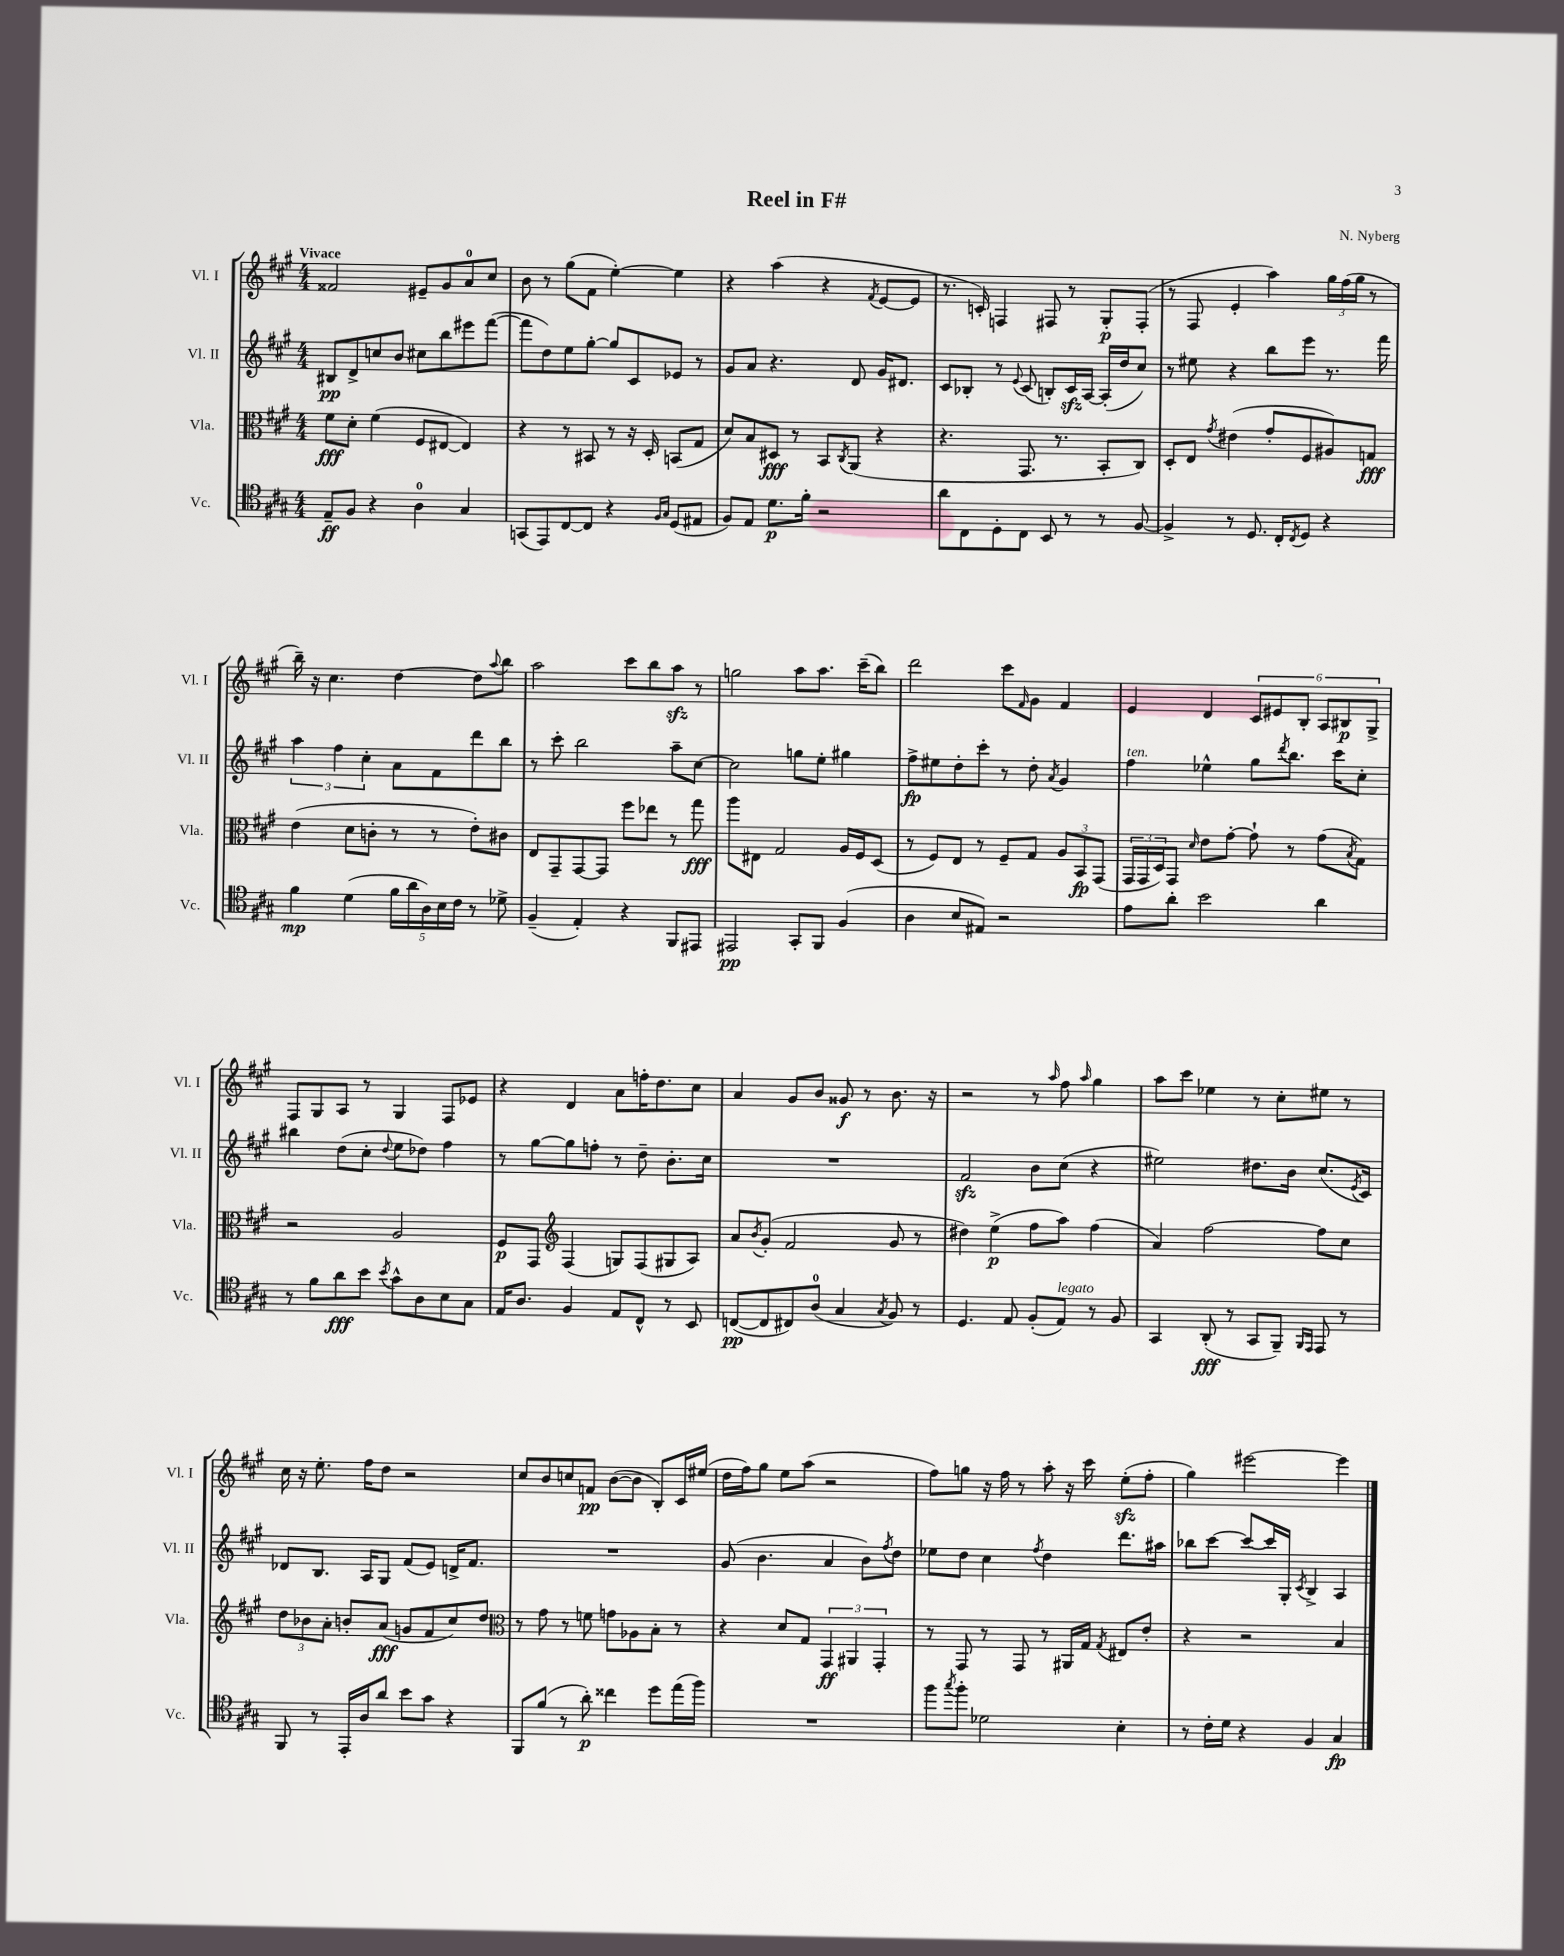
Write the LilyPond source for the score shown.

\header { title = "Reel in F#" composer = "N. Nyberg" }
<<
\new StaffGroup <<
\new Staff = "s0" \with { instrumentName = "Vl. I" shortInstrumentName = "Vl. I" } {
    \clef treble \key a \major \numericTimeSignature \time 4/4 \tempo "Vivace"
    fisis'2 eis'8-- gis'8 a'8-0 cis''8 |
    b'8 r8 gis''8( fis'8 e''4~-.) e''4 |
    r4 a''4( r4 \acciaccatura { fis'8 } e'8~ e'8 |
    r8. c'16-.) f4 fis8 r8 gis8-.\p fis8-.( |
    r8 fis8 e'4-. a''4) \tuplet 3/2 { gis''16 fis''16( gis''16 } r8 |
    b''16--) r16 cis''4. d''4~ d''8 \appoggiatura { a''8 } b''8 |
    a''2 cis'''8 b''8 a''8\sfz r8 |
    g''2 a''8 a''8. cis'''16--( b''8) |
    d'''2 cis'''8 \grace { fis'16 } gis'8 fis'4 |
    e'4 d'4 \tuplet 6/4 { cis'8 eis'8 b8-. a8 bis8\p gis8-> } |
    fis8 gis8 a8 r8 gis4 fis8 ees'8 |
    r4 d'4 a'8 f''16-. d''8. cis''8 |
    a'4 gis'8 b'8 gisis'8\f r8 b'8. r16 |
    r2 r8 \grace { a''16 } fis''8 \grace { a''16 } gis''4 |
    a''8 cis'''8 ees''4 r8 cis''8-. eis''8 r8 |
    cis''16 r16 e''8.-. fis''16 d''8 r2 |
    cis''8 b'8 c''8 f'8\pp b'8~( b'8 b8-.) cis'16 eis''16( |
    d''16 fis''16) gis''8 e''8 a''8( r2 |
    fis''8) g''8 r16 fis''16 r8 a''8-. r16 cis'''16 e''8-.\sfz( fis''8-. |
    gis''4) eis'''2~ eis'''4 \bar "|." |
}
\new Staff = "s1" \with { instrumentName = "Vl. II" shortInstrumentName = "Vl. II" } {
    \clef treble \key a \major \numericTimeSignature \time 4/4
    bis8\pp d'8-> c''8 b'8 cis''8 b''8 eis'''8 fis'''8~( |
    fis'''8 d''8) e''8 gis''8~-. gis''8 cis'8 ees'8 r8 |
    gis'8 a'8 r4. d'8 gis'16 dis'8. |
    cis'8 bes8-. r8 \appoggiatura { e'8 } cis'8( b8-.) cis'16\sfz a16~ a16-.( d''16 cis''8) |
    r8 eis''8 r4 b''8 e'''8 r8. fis'''16 |
    \tuplet 3/2 { a''4 fis''4 cis''4-. } a'8 fis'8 d'''8 b''8 |
    r8 cis'''8-. b''2 a''8-- cis''8~ |
    cis''2 g''8 e''8-. gis''4 |
    fis''8->\fp eis''8 d''8-. cis'''8-. r8 d''8-. \acciaccatura { a'8 } gis'4 |
    fis''4^\markup { \italic "ten." } ees''4-^ gis''8 \acciaccatura { d'''8 } b''8. cis'''16 cis''8-. |
    bis''4 d''8( cis''8-. \appoggiatura { d''8 } e''8 des''8) fis''4 |
    r8 gis''8~ gis''8 f''8-. r8 d''8-- b'8.-. cis''16 |
    R1 |
    fis'2\sfz b'8 cis''8( r4 |
    eis''2) dis''8. b'16 cis''8.( \acciaccatura { e'8 } cis'16) |
    des'8 b8. a16 gis8 fis'8( e'8) d'16-> fis'8. |
    R1 |
    gis'8( b'4. a'4 b'8) \acciaccatura { fis''8 } d''8 |
    ees''8 d''8 cis''4 \acciaccatura { fis''8 } d''4 d'''8. ais''16 |
    bes''8 cis'''8~ cis'''8~ cis'''16 gis16-. \acciaccatura { cis'8 } b4-> a4 \bar "|." |
}
\new Staff = "s2" \with { instrumentName = "Vla." shortInstrumentName = "Vla." } {
    \clef alto \key a \major \numericTimeSignature \time 4/4
    fis'8\fff d'8-. fis'4( fis8 eis8~ eis4) |
    r4 r8 bis,8 r8 r16 d16-. b,8( gis8 |
    d'8) b8 dis8\fff r8 b,8 \acciaccatura { cis8 } a,8( r4 |
    r4. gis,8. r8. b,8-. cis8) |
    d8-. e8 \acciaccatura { gis'8 } eis'4( gis'8-. fis8 ais8) g8\fff |
    e'4( d'8 c'8-. r8 r8 e'8-.) cis'8 |
    e8 gis,8-- gis,8~ gis,8 fis''8 ees''8 r8 gis''8\fff |
    a''8 eis8 gis2 a16 fis16 d8( |
    r8 fis8) e8 r8 fis8-- gis8 \tuplet 3/2 { a8 b,8\fp gis,8( } |
    \tuplet 3/2 { gis,16 gis,16 d16) } gis,8 \grace { d'16 } e'8 gis'8~-. gis'8-! r8 gis'8( \acciaccatura { b8 } gis8) |
    r2 a2 |
    fis8\p gis,8 \clef treble fis4( g8) fis8( gis8 a8) |
    a'8 \acciaccatura { b'8 } gis'8-.( fis'2 gis'8 r8 |
    dis''4) e''4->\p( fis''8 a''8) fis''4( |
    a'4) fis''2~ fis''8 cis''8 |
    \tuplet 3/2 { d''8 bes'8 a'8-. } b'8-. a'8\fff( g'8 fis'8 cis''8) d''8 |
    \clef alto r8 gis'8 r8 f'8 g'8 aes8 b8-. r8 |
    r4 d'8 gis8 \tuplet 3/2 { gis,4\ff ais,4 gis,4-. } |
    r8 gis,8 r8 gis,8 r8 ais,16 gis16 \acciaccatura { gis8 } eis8 e'8-. |
    r4 r2 b4 \bar "|." |
}
\new Staff = "s3" \with { instrumentName = "Vc." shortInstrumentName = "Vc." } {
    \clef tenor \key a \major \numericTimeSignature \time 4/4
    e8--\ff fis8 r4 a4-0 gis4 |
    g,8( e,8) cis8~ cis8 r4 \grace { fis16 gis16 } d8( eis8 |
    fis8) e8 d'8.\p fis'16-. r2 |
    a'8 cis8 d8-. cis8 b,8 r8 r8 fis8~ |
    fis4-> r8 d8. cis16-. \acciaccatura { cis8 } d8 r4 |
    fis'4\mp d'4( \tuplet 5/4 { fis'16 a'16 a16) b16 cis'16 } r8 des'8-> |
    fis4--( e4-.) r4 fis,8 eis,8 |
    eis,2\pp gis,8-. fis,8 fis4( |
    a4 b8 eis8) r2 |
    e'8 a'8-. b'2 a'4 |
    r8 fis'8 a'8\fff b'8 \acciaccatura { b'8 } gis'8-^ a8 b8 gis8 |
    e16 a8. fis4 e8 cis8-^ r8 b,8 |
    c8~\pp( c8 cis8) a8-0( gis4 \acciaccatura { gis8 } fis8) r8 |
    d4. e8 fis8-.( e8^\markup { \italic "legato" }) r8 fis8 |
    gis,4 a,8-.\fff( r8 gis,8 fis,8--) \grace { fis,16 e,16 } e,8 r8 |
    fis,8 r8 e,16-. a16 a'8 b'8 gis'8 r4 |
    fis,8 fis'8( r8 a'8-.\p) cisis''4 d''8 e''16( fis''16) |
    R1 |
    fis''8 \acciaccatura { gis''8 } fis''8-. des'2 b4-. |
    r8 cis'16-. d'16 r4 fis4 gis4\fp \bar "|." |
}
>>
>>
\layout { \context { \Score \remove "Bar_number_engraver" } }
